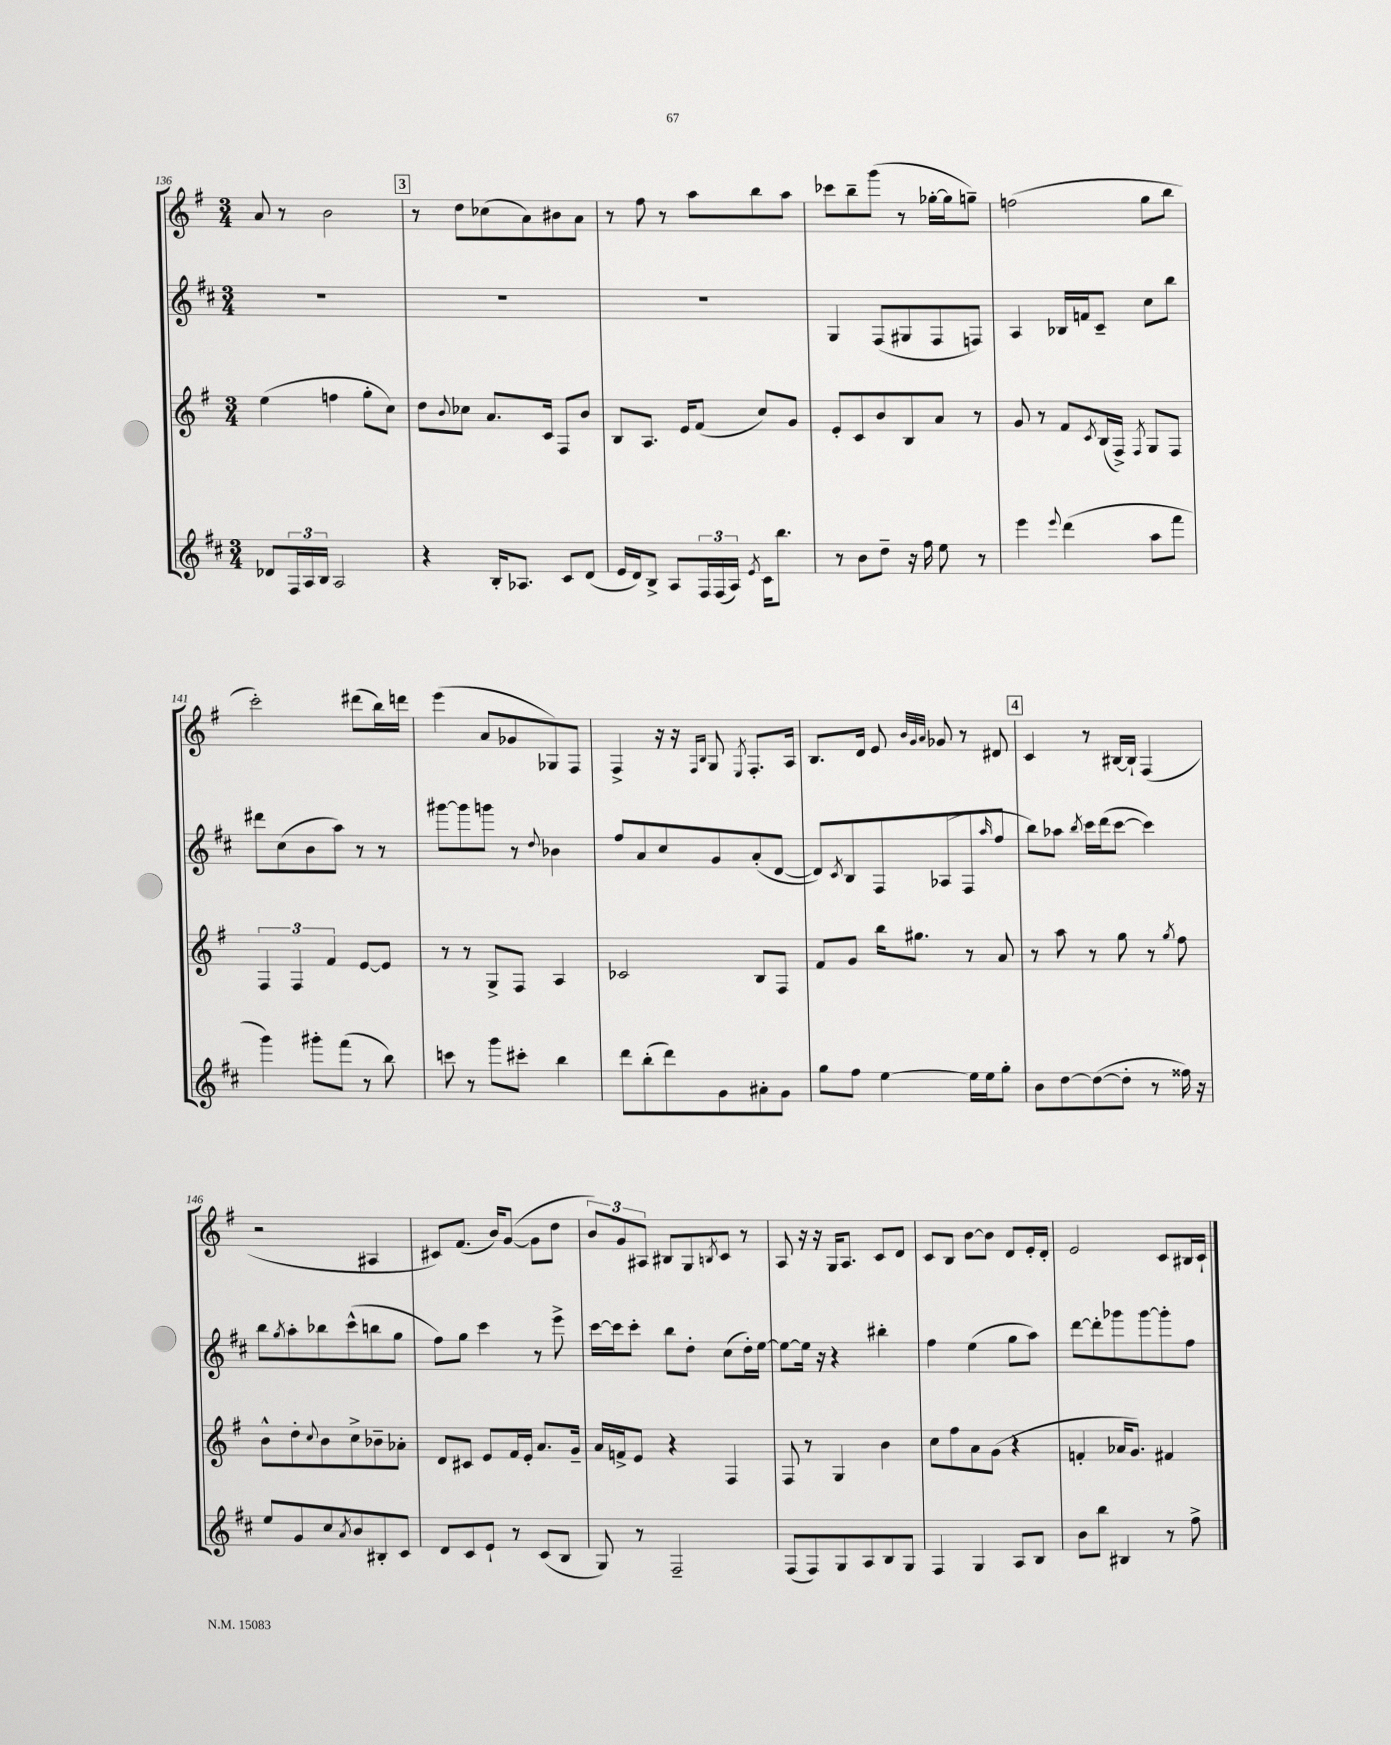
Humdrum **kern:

**kern	**kern	**kern	**kern
*part4	*part3	*part2	*part1
*staff4	*staff3	*staff2	*staff1
*clefG2	*clefG2	*clefG2	*clefG2
*k[f#c#]	*k[f#]	*k[f#c#]	*k[f#]
*M3/4	*M3/4	*M3/4	*M3/4
=136	=136	=136	=136
8d-X/L	(4ee\	2.r	8a/
24F#/L	.	.	8r
24A/	.	.	.
24B/JJ	.	.	.
2A/	4ffn\	.	2b\
.	8gg'\L	.	.
.	8cc\J)	.	.
!!LO:REH:place=s1:t=3
=137	=137	=137	=137
4r	8dd\L	2.r	8r
.	8qqb/	.	.
.	8cc-X\J	.	8dd\L
16B'/KL	8.a/L	.	(8cc-X\
8.A-X/J	.	.	.
.	.	.	8a\)
.	16c/Jk	.	.
8c#/L	8F#/L	.	8b#X\
(8d/J	8b/J	.	8a\J
=138	=138	=138	=138
16e/LL	8B/L	2.r	8r
16d/J)	.	.	.
8B^/J	8.A/J	.	8ff#\
8A/L	.	.	8r
.	16e/KL	.	.
24F#/L	(8f#/J	.	8aa\L
(24F#/	.	.	.
24A/JJ)	.	.	.
8qe/	.	.	.
16c#\KL	8cc/L)	.	8bb\
8.bb\J	.	.	.
.	8g/J	.	8aa\J
=139	=139	=139	=139
8r	8e'/L	4G/	8ccc-X\L
8b\L	8c/	.	8bb~\
8dd~\J	8b/	(8F#/L	(8ggg\J
16r	8B/	8G#X/	8r
16ff#\	.	.	.
8ee\	8a/J	8F#/	[16gg-X'\LL
.	.	.	16gg-\J]
8r	8r	8Fn/J)	8ggn~\J)
=140	=140	=140	=140
4eee\	8g/	4A/	(2ffn\
.	8r	.	.
8qqeee/	.	.	.
(4ddd\	8f#/L	16B-X/LL	.
.	.	16fn/J	.
.	8qc/	.	.
.	(16B/L	8c#~/J	.
.	16F#^/JJ)	.	.
.	8qF#/	.	.
8aa\L	8G/L	8cc#\L	8gg\L
8fff#\J	8F#/J	8bb\J	8bb\J
!!LO:LB:g=z
=141	=141	=141	=141
4ggg\)	6F#/	8ddd#X\L	2ccc'\)
.	.	(8cc#\	.
.	6F#/	.	.
8ggg#X'\L	.	8b\	.
.	6f#/	.	.
(8fff#\J	.	8aa\J)	.
8r	[8e/L	8r	(8ddd#X\L
8bb\)	8e/J]	8r	16bb\L)
.	.	.	16dddn\JJ
=142	=142	=142	=142
8cccn\	8r	[8ggg#X\L	(4eee\
8r	8r	8ggg#\]	.
8ggg\L	8G^/L	8gggn\J	8a/L
8ccc#X'\J	8F#/J	8r	8g-X/
.	.	8qqdd/	.
4bb\	4A/	4b-X\	8G-X/)
.	.	.	8F#/J
=143	=143	=143	=143
8ddd\L	2c-X/	8ff#/L	4F#^/
(8bb'\	.	8a/	.
8ddd\)	.	8cc#/	16r
.	.	.	16r
.	.	.	16qqF#/LL
.	.	.	16qqB/JJ
8g\	.	8g/	8G/
.	.	.	8qE/
8a#X'\	8B/L	(8a'/	8.F#'/L
8g\J	8F#/J	[8d/J	.
.	.	.	16A/Jk
=144	=144	=144	=144
8gg\L	8f#/L	8d/L])	8.B/L
.	.	8qc#/	.
8ff#\J	8g/J	8B/	.
.	.	.	16d/Jk
[4ee\	16bb\KL	8F#/	8e/
.	8.gg#X\J	.	.
.	.	.	32qqb/LLL
.	.	.	32qqg/
.	.	.	32qqa/JJJ
.	.	(8A-X/	8g-X/
16ee\LL]	8r	8F#/	8r
16ee\J	.	.	.
.	.	16qqaa/	.
8gg'\J	8a/	8ff#/J	8d#X/
!!LO:REH:place=s1:t=4
=145	=145	=145	=145
8b\L	8r	8bb\L)	4c/
[8dd\	8aa\	8aa-X\J	.
.	.	8qbb/	.
(8dd\_	8r	16ccc#\LL	8r
.	.	(16ddd\J	.
8dd'\J]	8gg\	[8ccc#\J	[16B#X/LL
.	.	.	16B#`/JJ]
8r	8r	4ccc#\])	(4F#/
.	8qgg/	.	.
16ff##X\)	8ff#\	.	.
16r	.	.	.
!!LO:LB:g=z
=146	=146	=146	=146
8ee/L	8b^^\L	8bb\L	2r
.	.	8qgg/	.
8g/	8dd'\	8aa'\	.
.	8qqcc/	.	.
8cc#/	8b\	8bb-X\	.
8qa/	.	.	.
8b/	8cc^\	(8ccc#^^\	.
8B#X'/	8b-X~\	8bbn\	4A#X/
8c#/J	8a-X'\J	8gg\J	.
=147	=147	=147	=147
8d/L	8d/L	8ff#\L)	8c#X/L)
8c#/	8c#X/J	8gg\J	(8.f#/J
8e`/J	8e/L	4ccc#\	.
.	.	.	16b/KL)
8r	16f#/L	.	([8g/J
.	16e'/JJ	.	.
(8c#/L	8.a/L	8r	8g\L]
8B/J	.	8eee^\	8dd\J
.	16g~/Jk	.	.
=148	=148	=148	=148
8G/)	16a/LL	[16ccc#\LL	12b/L)
.	16fn^/J	16ccc#\J]	.
.	.	.	12g/
8r	8e/J	8ccc#'\J	.
.	.	.	12A#X/J
2F#~/	4r	8bb\L	8B#X/L
.	.	8dd'\J	8G/
.	.	.	8qBn/
.	4F#/	(8cc#\L	8c/J
.	.	16dd'\L)	8r
.	.	[16ee\JJ	.
=149	=149	=149	=149
(8F#/L	8F#/	8ee\L_	8A/
8F#/)	8r	16ee\Jk]	16r
.	.	16r	16r
8G/	4G/	4r	16G/KL
.	.	.	8.A/J
8A/	.	.	.
8B/	4b\	4bb#X'\	8c/L
8G/J	.	.	8d/J
=150	=150	=150	=150
4F#/	8cc\L	4ff#\	8c/L
.	8ff#\	.	8B/J
4G/	8a\	(4ee\	[8b\L
.	(8g\J	.	8b\J]
8A/L	4r	8gg\L	8d/L
8B/J	.	8aa\J)	16e'/L
.	.	.	16d'/JJ
=151	=151	=151	=151
8b\L	4fn'/	[8ddd\L	2e/
8bb\J	.	8ddd'\]	.
4B#X/	16a-X/KL	8ggg-X\	.
.	8.g/J)	.	.
.	.	[8ggg-\	.
8r	4f#X/	8ggg-'\]	8c/L
8ff#^\	.	8ff#\J	16B#X/L
.	.	.	16c`/JJ
==	==	==	==
*-	*-	*-	*-
